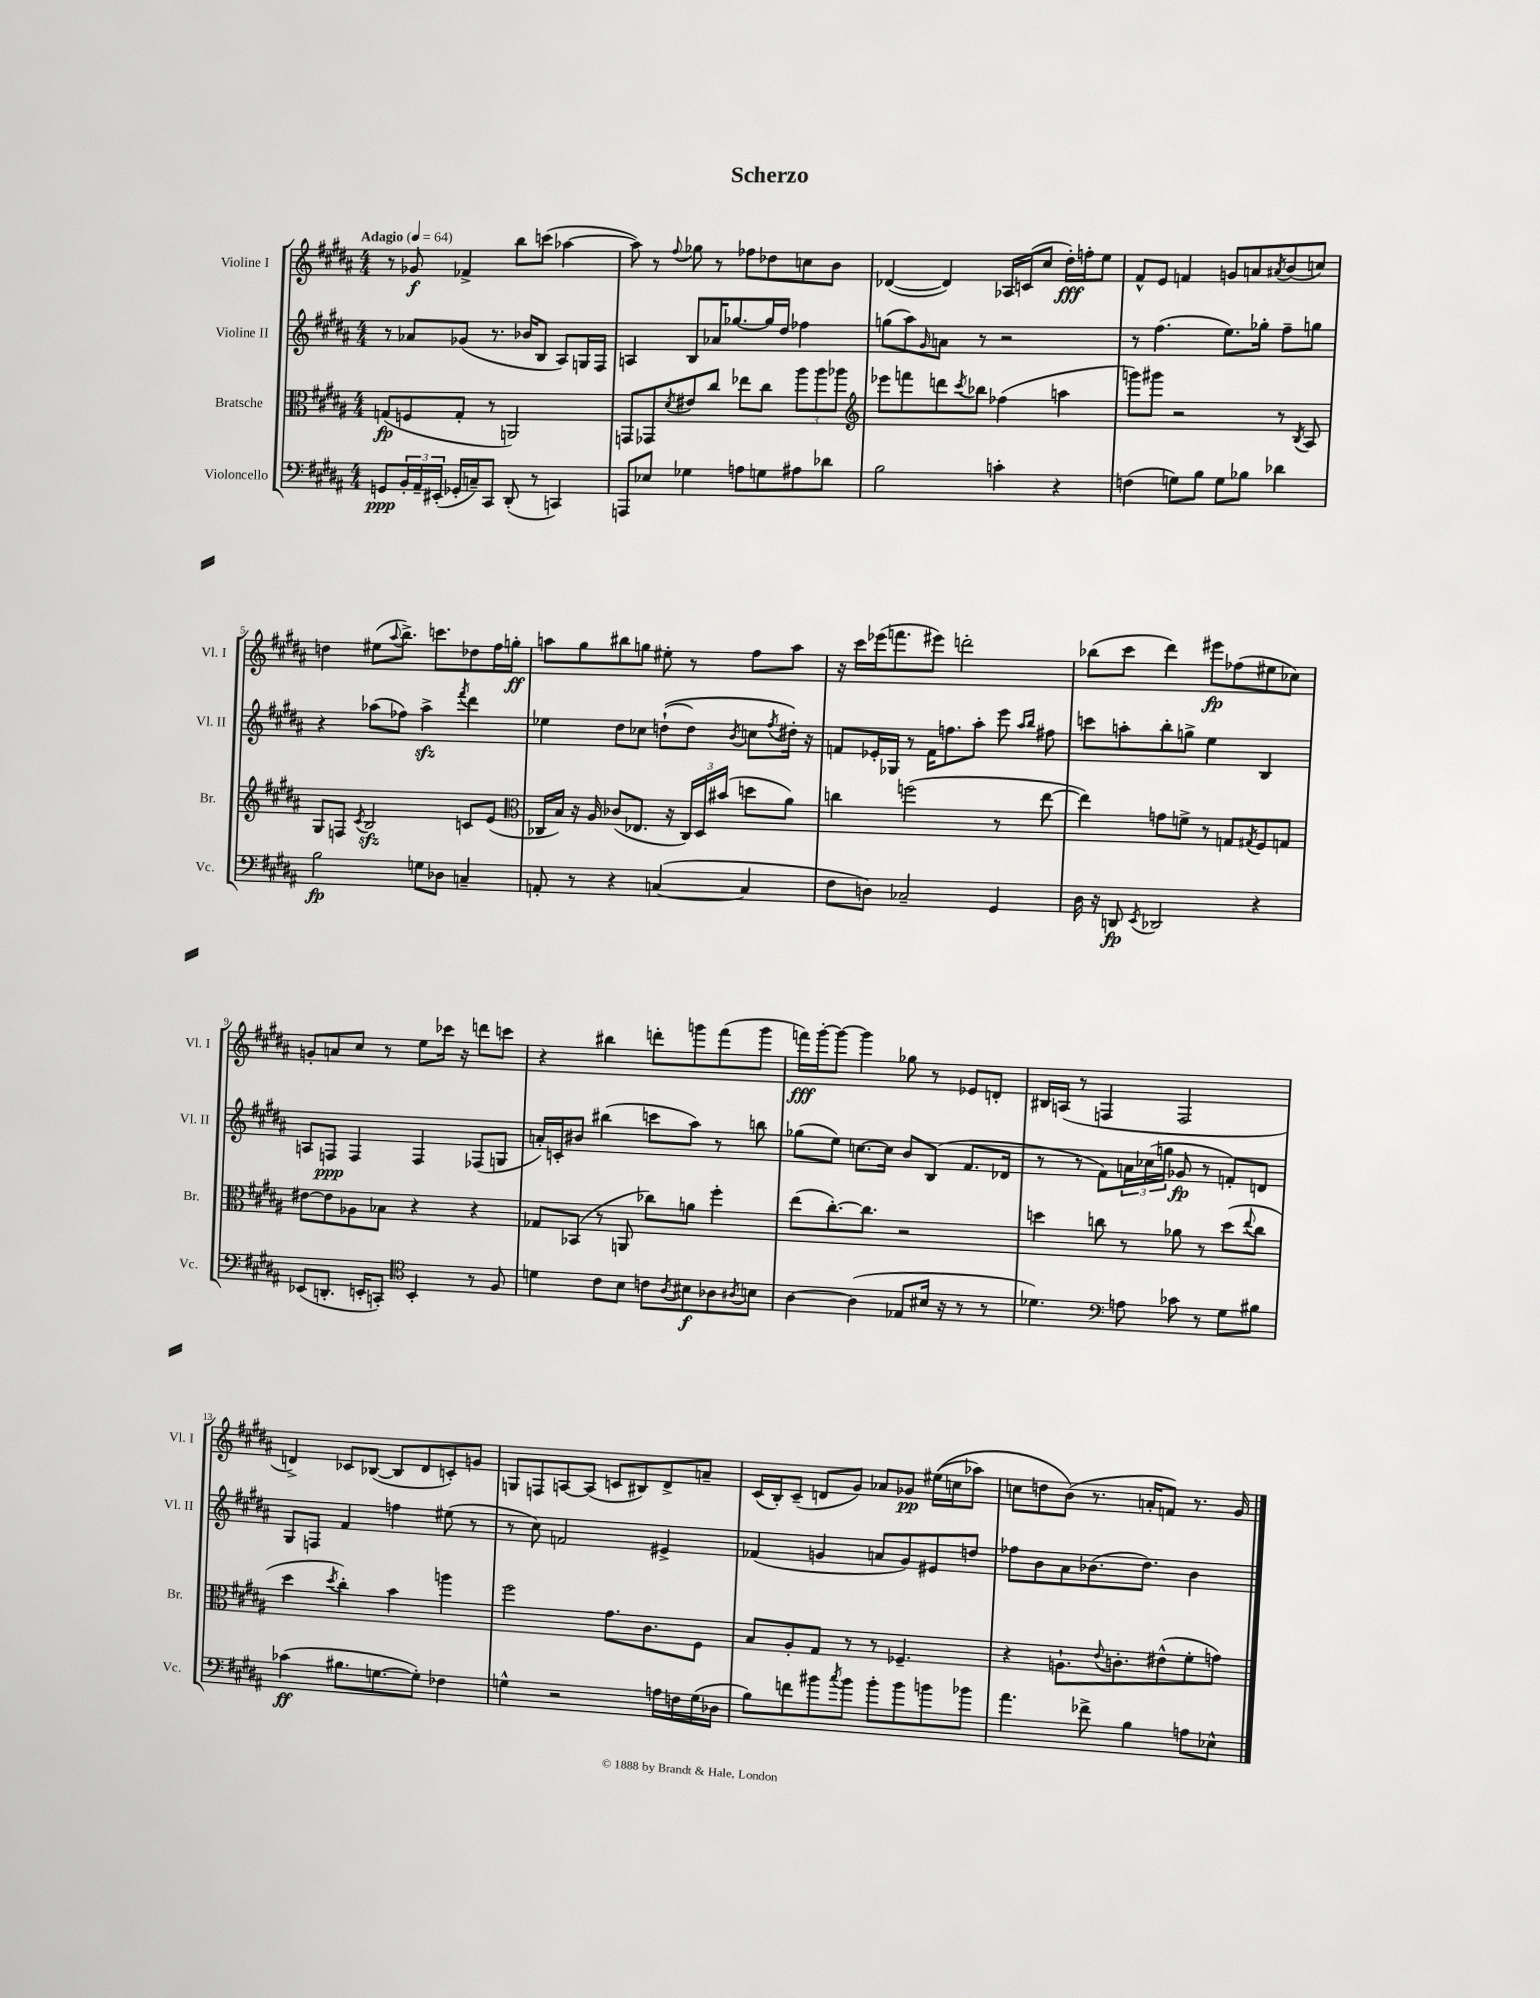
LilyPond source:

\header { title = "Scherzo" }
<<
\new StaffGroup <<
\new Staff = "s0" \with { instrumentName = "Violine I" shortInstrumentName = "Vl. I" } {
    \clef treble \key b \major \numericTimeSignature \time 4/4 \tempo "Adagio" 4 = 64
    r8 ges'8\f fes'4-> b''8 c'''8( aes''4~ |
    aes''8) r8 \appoggiatura { fis''8 } ges''8 r8 fes''8 des''8 c''8 b'8 |
    des'4~( des'4) aes16 c'16( cis''8 dis''16-.\fff) f''16-. e''8 |
    fis'8-^ e'8 f'4 g'8 a'8 \acciaccatura { ais'8 } b'8( c''8) |
    d''4 eis''8( \appoggiatura { ais''8 } b''8.->) c'''8. des''8 fis''16 g''16-.\ff |
    a''8 gis''8 bis''8 g''8 eis''8-. r8 fis''8 a''8 |
    r16 cis'''16 ees'''16( f'''8. eis'''8) d'''2-. |
    bes''8( cis'''8 dis'''4) eis'''8\fp fes''8( eis''8 ces''8) |
    g'8-. a'8 cis''8 r8 e''8 ces'''16 r16 d'''8 c'''8 |
    r4 bis''4 d'''8-. g'''8 fis'''8( g'''8 |
    f'''16\fff) gis'''16~-. gis'''8~ gis'''4 ges''8 r8 ees'8 d'8-. |
    bis16 a16( r8 f4 f2 |
    d'4->) ces'8 bes8~( bes8 d'8 c'8-.) g'8 |
    g8 f8 a8~ a8( c'8 bis8) dis'8-> a'8-- |
    cis'16( b16-.) cis'8--( d'8 gis'8) aes'8 ges'8\pp eis''16(\( c''16 aes''8) |
    c''8 d''8 b'8(\) r8. a'16-. f'8) r8. gis'16 \bar "|." |
}
\new Staff = "s1" \with { instrumentName = "Violine II" shortInstrumentName = "Vl. II" } {
    \clef treble \key b \major \numericTimeSignature \time 4/4
    r8 aes'8 ges'8( r8. bes'16 b8 ais8) g16 fis16 |
    a4 b8 aes'16 ges''8.~ ges''16 dis''16 fes''4 |
    g''8( ais''8) \grace { gis'16 } a'8 r8 r2 |
    r8 fis''4.( e''8.) ges''16-. fis''8-- g''8 |
    r4 aes''8( fes''8) aes''4->\sfz \acciaccatura { fis'''8 } dis'''4 |
    ees''4 dis''8 ces''8 d''8-!(\( d''8) \acciaccatura { b'8 } c''8 \acciaccatura { fis''8 } dis''16-.\) r16 |
    f'8 ees'16-. ges16 r8 f'16 f''8. ais''8-. e'''8 \grace { ais''16 b''16 } fis''8 |
    c'''8 a''8-. b''8-. g''8-> e''4 b4 |
    a8 f8\ppp f4 f4 fes8( g8 |
    a'16-.) c'16-. bis'8 bis''4( c'''8 ais''8) r8 b''8 |
    ges''8( e''8) c''8.~ c''16 b'8 b8( fis'8. des'16 |
    r8 r8 fis'8) \tuplet 3/2 { a'16 ces''16( g''16 } ges'8\fp r8 f'8-.) d'8 |
    gis8 f8 fis'4 f''4 eis''8( r8 |
    r8 cis''8) f'2 eis'4-> |
    fes'4( g'4 a'8 g'8) eis'8 d''8 |
    fes''8 b'8 ais'8 bes'8.( dis''8.) bes'4 \bar "|." |
}
\new Staff = "s2" \with { instrumentName = "Bratsche" shortInstrumentName = "Br." } {
    \clef alto \key b \major \numericTimeSignature \time 4/4
    g8\fp( f8 g8-. r8 a,2) |
    g,8 ges,8 \acciaccatura { dis'8 } eis'8 cis''8 ees''8 cis''8 \tuplet 3/2 { ais''8 ais''8 aes''8 } |
    \clef treble ees'''8 f'''8 d'''8 \acciaccatura { cis'''8 } bes''8 fes''4( a''4 |
    g'''8) gis'''8 r2 r8 \acciaccatura { b8 } ais8 |
    gis8 f8 \acciaccatura { cis'8 } b2\sfz c'8 e'8( |
    \clef alto ces16 b16) r16 ais16 ces'8( ees8. r16 \tuplet 3/2 { ces16) dis16 bis'16( } d''8 ais'8) |
    c''4 f''2( r8 e''8~ |
    e''4) g'8 f'8-> r8 g8 \acciaccatura { gis8 } fis8 g8 |
    eis'8~ eis'8 aes8 bes8 r4 r4 |
    ges8 bes,8( r8 a,8 ces''8) a'8 fis''4-. |
    e''8( cis''8.~-.) cis''8. r2 |
    d''4 c''8 r8 aes'8 r8 d''8( \appoggiatura { e''8 } c''8 |
    dis''4 \acciaccatura { dis''8 } cis''4-.) b'4 a''4 |
    fis''2 gis'8. cis'8. fis8 |
    b8 ais8-. gis8 r8 r8 fes4.-- |
    r4 a8.-! \appoggiatura { e'8 } c'8.-. eis'8-^( fis'8-. g'8) \bar "|." |
}
\new Staff = "s3" \with { instrumentName = "Violoncello" shortInstrumentName = "Vc." } {
    \clef bass \key b \major \numericTimeSignature \time 4/4
    g,8\ppp \tuplet 3/2 { b,16-. ais,16-- eis,16-.( } ges,16-. c16--) cis,8 dis,8-.( r8 c,4) |
    a,,8 ees8 ges4 a8 g8 ais8 des'8 |
    b2 c'4-. r4 |
    f4( g8) b8 g8 bes8 des'4 |
    b2\fp g8 des8 c4-- |
    a,8-. r8 r4 c4~( c4 |
    fis8 d8) ces2-- gis,4 |
    dis16 r16 d,8\fp \acciaccatura { e,8 } des,2 r4 |
    ees,8( d,8.-. e,16-. c,8-.) \clef tenor b,4-. r8 fis8 |
    d'4 cis'8 b8 c'8 \acciaccatura { ais8 } bis8\f aes8 \acciaccatura { ais8 } b8 |
    ais4~ ais4( ees8 bis16 r16 r8 r8 |
    des'4.) \clef bass a8 ces'8 r8 gis8 bis8 |
    ces'4\ff( bis8. g8.~ g8-.) fes4 |
    g4-^ r2 a16 f16 g16( des16 |
    b8) f'8 bis'8 \acciaccatura { cis''8 } bis'8 bis'8-. bis'8 b'8 bes'8 |
    ais'4. fes'8-> b4 a8 ees8-^ \bar "|." |
}
>>
>>
